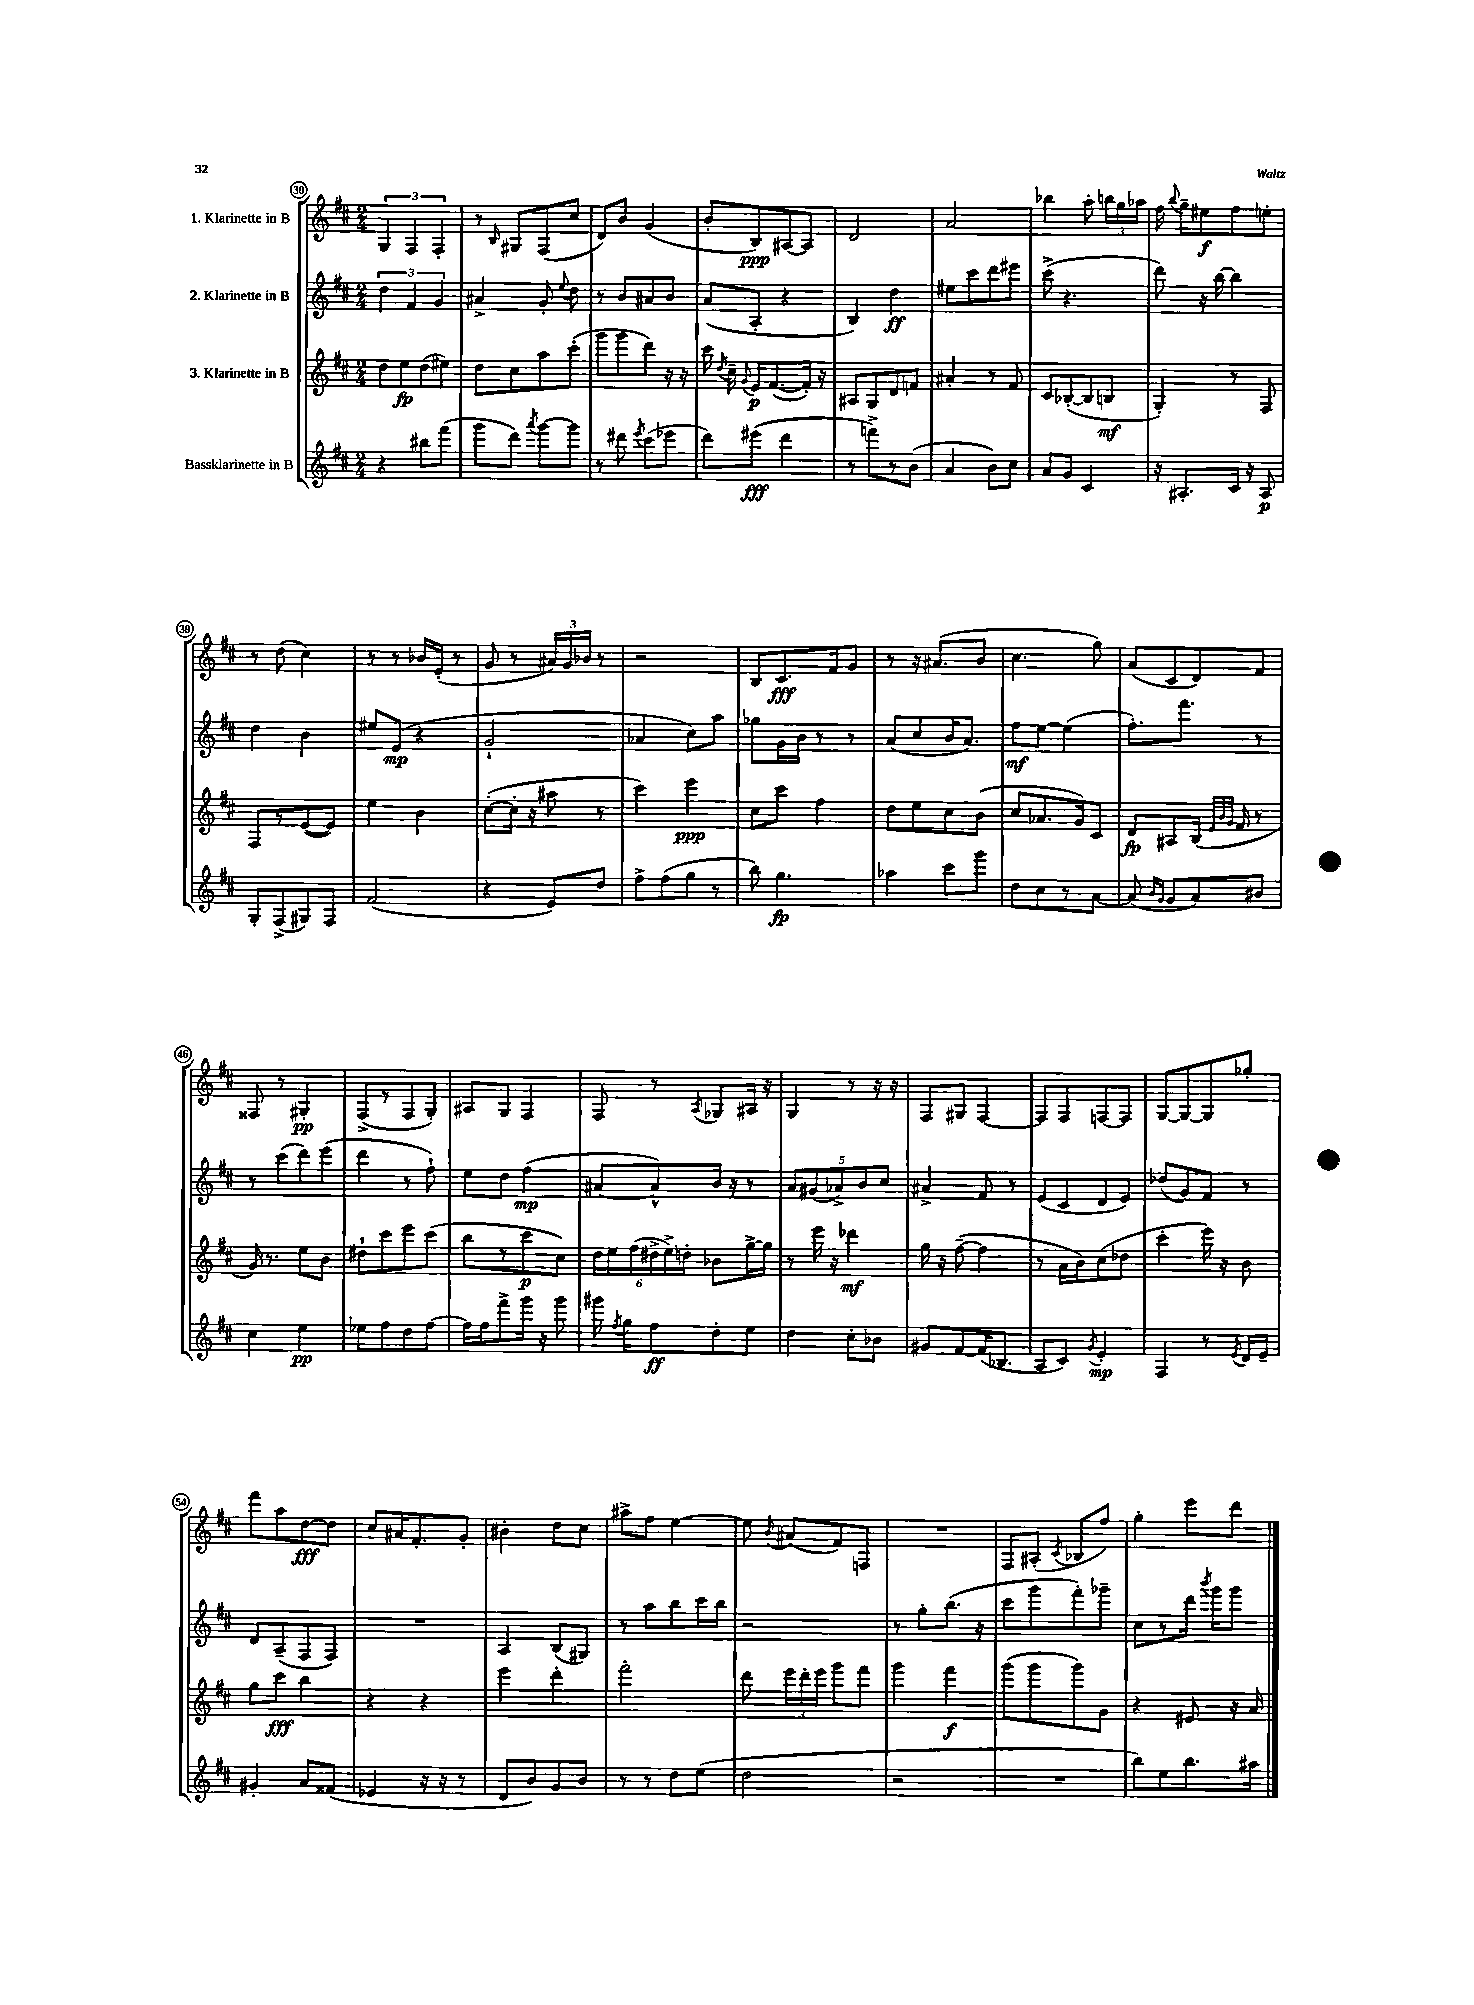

**kern	**kern	**kern	**kern
*staff4	*staff3	*staff2	*staff1
*clefG2	*clefG2	*clefG2	*clefG2
*k[f#c#]	*k[f#c#]	*k[f#c#]	*k[f#c#]
*M2/4	*M2/4	*M2/4	*M2/4
4r	8dd	6dd	6G
.	8ee	.	.
.	.	6f#	6F#
8bb#	(8dd	.	.
.	.	6g	6F#'
(8fff#	8ee#)	.	.
=	=	=	=
8ggg	8dd	4a#^	8r
.	.	.	16qqB
8ddd)	8cc#	.	8G#
8qaaa	.	.	.
[8ggg	8aa	8g'	(8F#
.	.	8qqee	.
8ggg]	(8ccc#'	8dd	8cc#
=	=	=	=
8r	8ggg	8r	8d)
8ddd#	8ggg	8b	8b
8qeee	.	.	.
(8ccc#	8ddd)	8a#	(4g
8eee-	16r	8b	.
.	16r	.	.
=	=	=	=
8ddd)	16ccc#	(8a	8b'
.	8qdd	.	.
.	16cc#~	.	.
.	8qqg	.	.
(8eee#	16e	8A'	8B)
.	([8.f#	.	.
4ddd	.	4r	[8A#
.	16f#'])	.	8A#]
.	16r	.	.
=	=	=	=
8r	8A#	4B)	2d
8fff^)	8G	.	.
8r	8d	4dd	.
(8b	8f	.	.
=	=	=	=
4a	4a#'	8ee#	2a
.	.	8ccc#	.
8b)	8r	8ddd	.
8cc#	8f#	8eee#	.
=	=	=	=
8a	8c#	(8ccc#^	4bb-
8g	([8B-'	4.r	.
4c#	8B-]	.	8aa'
.	8B	.	24bb
.	.	.	24gg
.	.	.	24aa-
=	=	=	=
16r	4G')	8ddd)	16ff#
.	.	.	8qqbb
8.A#'	.	.	16gg~
.	.	16r	8ee#
.	.	[16bb	.
16c#	8r	4bb]	8ff#
16r	.	.	.
8A#	8F#	.	8ee'
=	=	=	=
8G'	8F#	4dd	8r
(8F#^	8r	.	(8dd
8G#)	([8e	4b	4cc#)
8F#	8e])	.	.
=	=	=	=
(2f#	4ee	8ee#	8r
.	.	(8e	8r
.	4b	4r	16b-
.	.	.	(16e'
.	.	.	8r
=	=	=	=
4r	([8cc#'	2g`	8g
.	16cc#']	.	8r
.	16r	.	.
8e)	8aa#	.	24a#)
.	.	.	24g
.	.	.	24b-
8dd	8r	.	8r
=	=	=	=
8ff#^	4ccc#)	4a-	2r
(8ff#	.	.	.
8gg	4eee	8cc#)	.
8r	.	8aa	.
=	=	=	=
8bb)	8cc#	8gg-	8B
4.gg	8ccc#	16g	8.c#
.	.	16b	.
.	4ff#	8r	.
.	.	.	16f#
.	.	8r	8g
=	=	=	=
4aa-	8dd	(8a	8r
.	8ee	8cc#	16r
.	.	.	(8.a#
8ccc#	8cc#	16b	.
.	.	8.a)	.
8ggg	(8b	.	8b
=	=	=	=
8dd	8cc#	8ff#	4.cc#
8cc#	8.a-	[8ee	.
8r	.	(4ee]	.
.	16g)	.	.
[8a	8c#	.	8gg)
=	=	=	=
(8a]	8d	8.ff#')	(8a
16qqb	.	.	.
16qqg	.	.	.
8g	8A#	.	8c#
.	.	8.fff#	.
8a)	(16B	.	8d)
.	32qqe	.	.
.	32qqb	.	.
.	32qqg	.	.
.	16f#	.	.
8b#	8r	8r	8f#
=	=	=	=
4cc#	16g)	8r	8F##
.	8.r	.	.
.	.	(8ccc#	8r
4ee	8ee	8ddd)	4G#'
.	8b	(8eee	.
=	=	=	=
8ee-	8dd#`	4ddd	(8F#^
8ff#	8ccc#	.	8r
8dd	8eee	8r	8F#
[8ff#	(8ccc#	8ff#`)	8G')
=	=	=	=
16ff#]	8bb	8ee	8A#
16ff#	.	.	.
8fff#^	8r	8dd	8G
16ggg	8ccc#	(4ff#	4F#
16r	.	.	.
8ggg	8cc#)	.	.
=	=	=	=
16ggg#	24dd	[8a#	8F#
.	24ee	.	.
8qff#	.	.	.
16gg	.	.	.
.	(24ff#	.	.
8ff#	24dd#^	8a#^^])	8r
.	24ee^)	.	.
.	24dd'	.	.
.	.	.	8qA
8dd'	8b-	16b	8G-
.	.	16r	.
8ee	[16gg^	8r	16A#
.	16gg]	.	16r
=	=	=	=
4dd	8r	10a	4G
.	.	(10g#	.
.	16eee	.	.
.	16r	.	.
.	.	10a-^)	.
8cc#'	4ddd-	.	8r
.	.	10b	.
8b-	.	.	16r
.	.	10cc#	.
.	.	.	16r
=	=	=	=
8g#	16gg	4a#^	8F#
.	16r	.	.
[8f#	([8ff#~	.	8G#
(16f#]	4ff#]	8f#	[4F#
8.B-	.	.	.
.	.	8r	.
=	=	=	=
8A	8r	(8e	8F#]
8c#)	16a	8c#	8F#
.	16b)	.	.
8qg	.	.	.
4e'	(8cc#	8d	[8F
.	8dd-	8e)	8F]
=	=	=	=
4F#	4ccc#'	(8dd-	[8G
.	.	8g)	8G_
8r	16eee)	8f#	8G]
.	16r	.	.
8qe	.	.	.
16d	8b	8r	8gg-'
16e~	.	.	.
=	=	=	=
4g#'	8gg	8d	8fff#
.	8ccc#	(8A~	8aa
8a	4bb	8F#	[8dd
(8f##	.	8F#)	8dd]
=	=	=	=
4e-	4r	2r	8cc#
.	.	.	16a#
.	.	.	8.f#'
16r	4r	.	.
16r	.	.	.
8r	.	.	8g'
=	=	=	=
8d	4eee	4A	4b#'
8b)	.	.	.
8g	4ddd'	(8B	8dd
8b	.	8G#)	8cc#
=	=	=	=
8r	2fff#'	8r	8aa#^
8r	.	8aa	8ff#
8dd	.	8bb	[4ee
(8ee	.	16ccc#	.
.	.	16bb	.
=	=	=	=
2dd	8ddd	2r	8ee]
.	.	.	8qqb
.	24eee	.	(8a#
.	24ddd'	.	.
.	24eee	.	.
.	8ggg	.	8f#)
.	8fff#	.	8F
=	=	=	=
2r	4ggg	8r	2r
.	.	8gg'	.
.	4fff#	(8.bb	.
.	.	16r	.
=	=	=	=
2r	(8ggg	8ccc#	8F#
.	8ggg	8ggg	(8A#'
.	.	.	8qc#
.	8ggg)	8fff#')	8B-
.	8g	8ggg-~	8ff#)
=	=	=	=
8bb)	4r	8cc#	4gg'
8ee	.	8r	.
8.bb	8e#	16ddd	8eee
.	.	8qbbb	.
.	.	16ggg	.
.	16r	8ggg	8ddd
16aa#	16a	.	.
==	==	==	==
*-	*-	*-	*-
